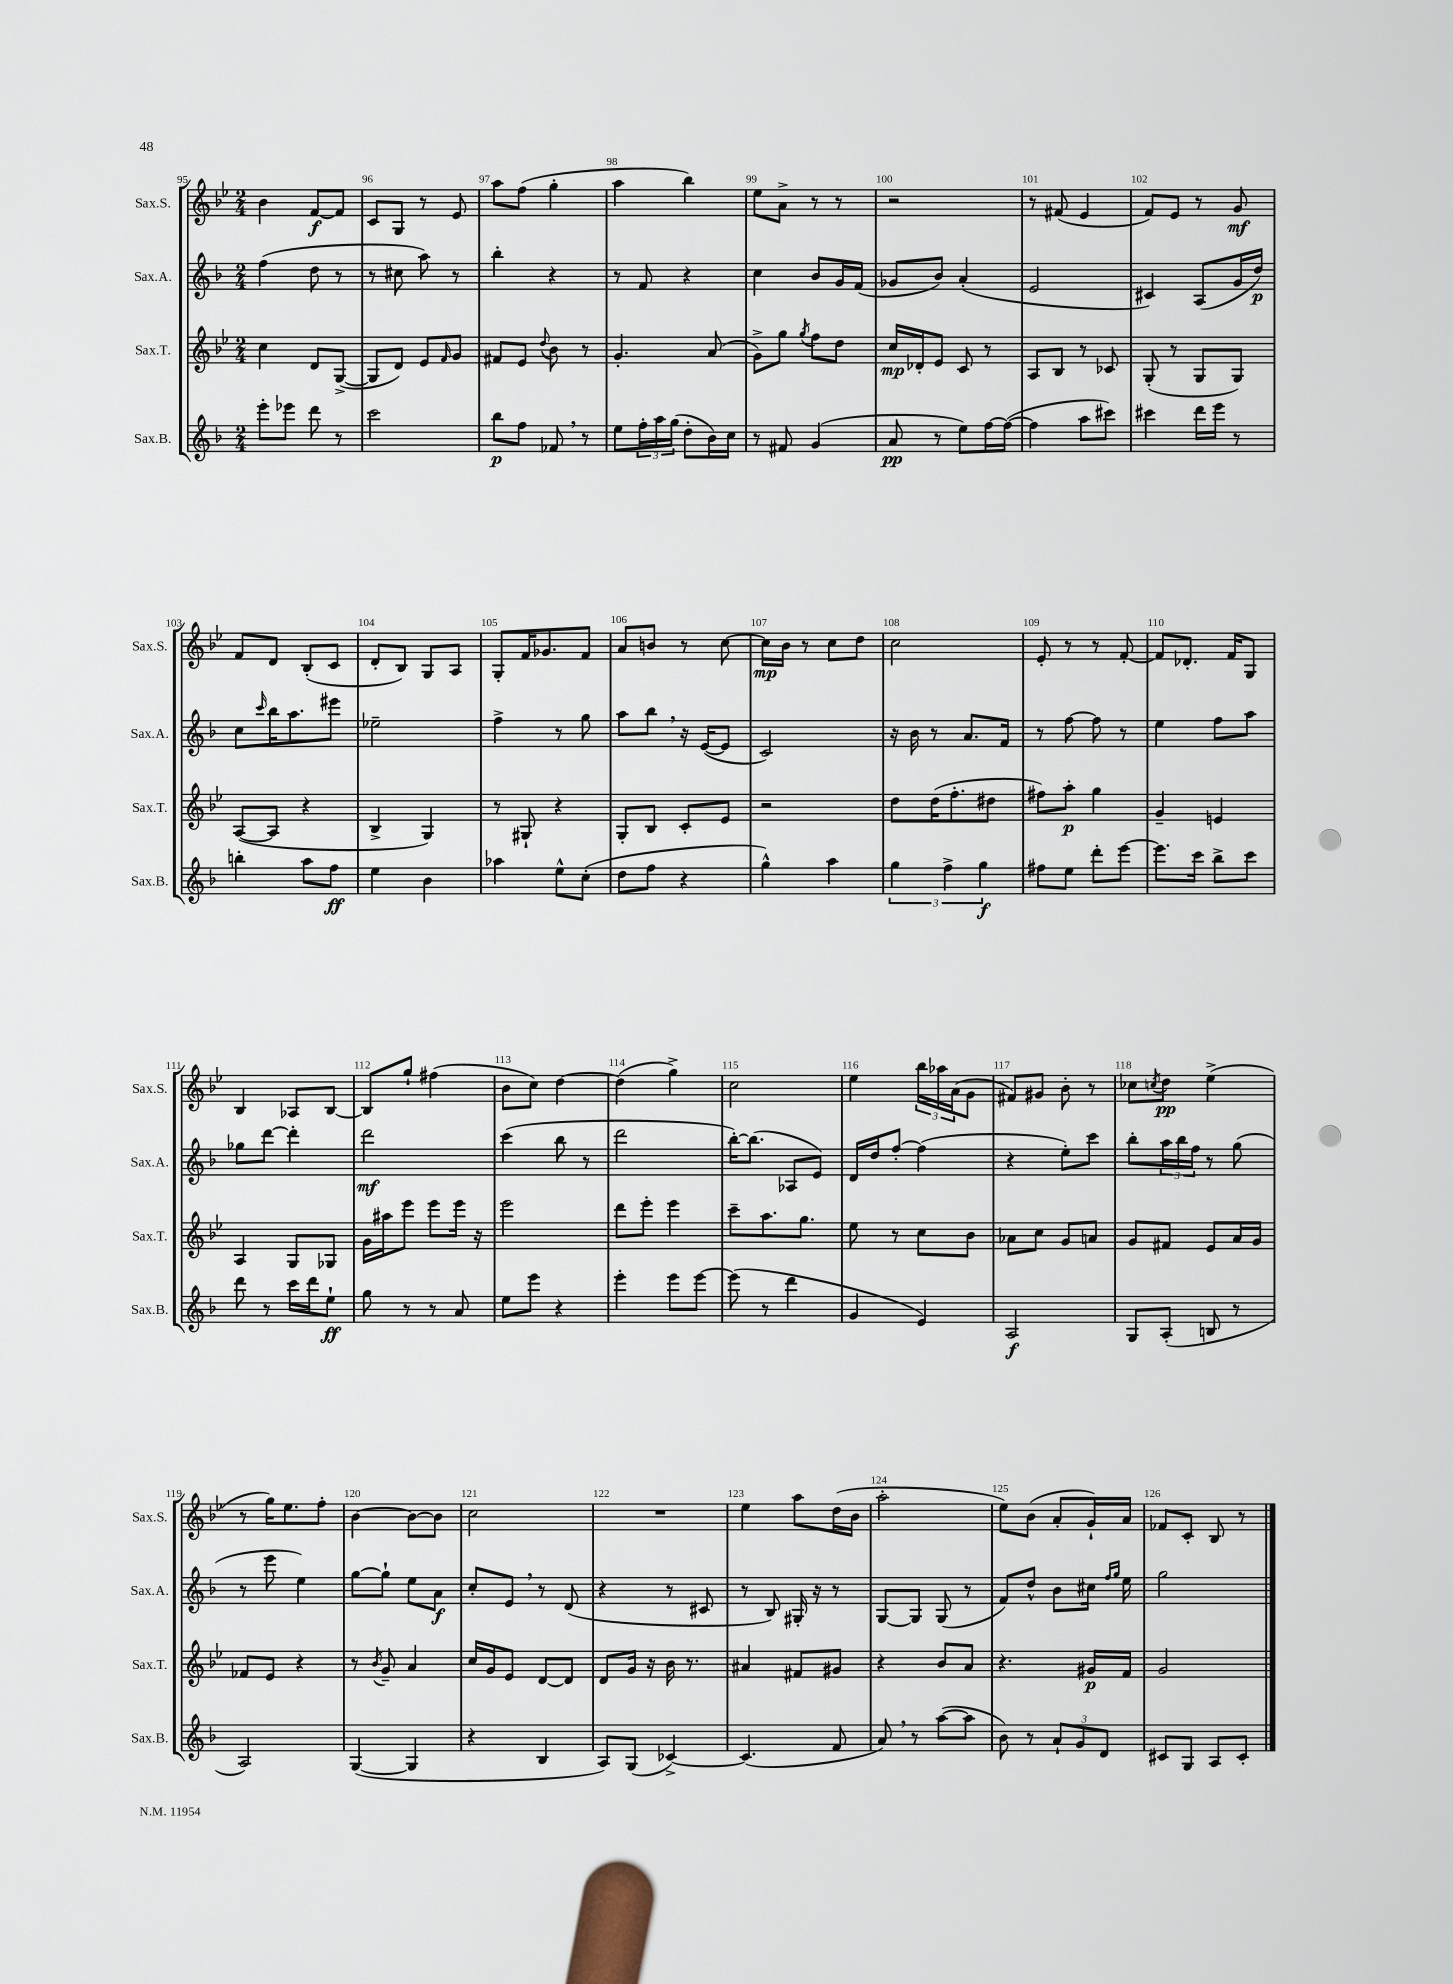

**kern	**dynam	**kern	**dynam	**kern	**dynam	**kern	**dynam
*part4	*part4	*part3	*part3	*part2	*part2	*part1	*part1
*staff4	*staff4	*staff3	*staff3	*staff2	*staff2	*staff1	*staff1
*I"Sax.B.	*	*I"Sax.T.	*	*I"Sax.A.	*	*I"Sax.S.	*
*I'Sax.B.	*	*I'Sax.T.	*	*I'Sax.A.	*	*I'Sax.S.	*
*clefG2	*	*clefG2	*	*clefG2	*	*clefG2	*
*k[b-]	*	*k[b-e-]	*	*k[b-]	*	*k[b-e-]	*
*M2/4	*	*M2/4	*	*M2/4	*	*M2/4	*
=95	=95	=95	=95	=95	=95	=95	=95
8eee'\L	.	4cc\	.	(4ff\	.	4b-\	.
8eee-X\J	.	.	.	.	.	.	.
8ddd\	.	8d/L	.	8dd\	.	[8f/L	f
8r	.	([8G^/J	.	8r	.	8f/J]	.
=96	=96	=96	=96	=96	=96	=96	=96
2ccc\	.	8G/L]	.	8r	.	8c/L	.
.	.	8d/J)	.	8cc#X\	.	8G/J	.
.	.	8e-/L	.	8aa\)	.	8r	.
.	.	16qqf/	.	.	.	.	.
.	.	8g/J	.	8r	.	8e-/	.
=97	=97	=97	=97	=97	=97	=97	=97
8bb-\L	p	8f#X/L	.	4bb-'\	.	8aa\L	.
8ff\J	.	8e-/J	.	.	.	(8ff\J	.
.	.	8qqdd/	.	.	.	.	.
8f-X,/	.	8b-\	.	4r	.	4gg'\	.
8r	.	8r	.	.	.	.	.
=98	=98	=98	=98	=98	=98	=98	=98
8ee\L	.	4.g'/	.	8r	.	4aa\	.
24ff'\L	.	.	.	8f/	.	.	.
24aa\	.	.	.	.	.	.	.
(24gg\JJ	.	.	.	.	.	.	.
8dd'\L	.	.	.	4r	.	4bb-\)	.
16b-\L)	.	(8a/	.	.	.	.	.
16cc\JJ	.	.	.	.	.	.	.
=99	=99	=99	=99	=99	=99	=99	=99
8r	.	8g^\L)	.	4cc\	.	8ee-\L	.
8f#X/	.	8gg\J	.	.	.	8a^\J	.
.	.	8qgg/	.	.	.	.	.
(4g/	.	8ff\L	.	8b-/L	.	8r	.
.	.	8dd\J	.	16g/L	.	8r	.
.	.	.	.	(16f/JJ	.	.	.
=100	=100	=100	=100	=100	=100	=100	=100
8a/	pp	16cc/LL	mp	8g-X/L	.	2r	.
.	.	16d-X'/J	.	.	.	.	.
8r	.	8e-/J	.	8b-/J)	.	.	.
8ee\L)	.	8c/	.	(4a'/	.	.	.
[16ff\L	.	8r	.	.	.	.	.
(16ff\JJ_	.	.	.	.	.	.	.
=101	=101	=101	=101	=101	=101	=101	=101
4ff\]	.	8A/L	.	2e/	.	8r	.
.	.	8B-/J	.	.	.	(8f#X/	.
8aa\L	.	8r	.	.	.	4e-/	.
8ccc#X\J)	.	8c-X/	.	.	.	.	.
=102	=102	=102	=102	=102	=102	=102	=102
4ccc#X\	.	(8G'/	.	4c#X/)	.	8f/L)	.
.	.	8r	.	.	.	8e-/J	.
16ddd\LL	.	8G/L	.	(8A/L	.	8r	.
16eee\JJ	.	.	.	.	.	.	.
8r	.	8G/J)	.	16g/L	.	8g/	mf
.	.	.	.	16dd/JJ)	p	.	.
!!LO:LB:g=z
=103	=103	=103	=103	=103	=103	=103	=103
4bbn'\	.	([8A/L	.	8cc\L	.	8f/L	.
.	.	.	.	16qqccc/	.	.	.
.	.	8A/J]	.	16bb-\K	.	8d/J	.
.	.	.	.	8.aa\	.	.	.
8aa\L	.	4r	.	.	.	(8B-'/L	.
8ff\J	ff	.	.	8eee#X\J	.	8c/J	.
=104	=104	=104	=104	=104	=104	=104	=104
4ee\	.	4B-^/	.	2ee-X~\	.	8d'/L	.
.	.	.	.	.	.	8B-/J)	.
4b-\	.	4G/)	.	.	.	8G/L	.
.	.	.	.	.	.	8A/J	.
=105	=105	=105	=105	=105	=105	=105	=105
4aa-X\	.	8r	.	4ff^\	.	8G'/L	.
.	.	8G#X`/	.	.	.	16f/K	.
.	.	.	.	.	.	8.g-X/	.
8ee^^\L	.	4r	.	8r	.	.	.
(8cc'\J	.	.	.	8gg\	.	8f/J	.
=106	=106	=106	=106	=106	=106	=106	=106
8dd\L	.	8G'/L	.	8aa\L	.	8a/L	.
8ff\J	.	8B-/J	.	8bb-,\J	.	8bn/J	.
4r	.	8c'/L	.	16r	.	8r	.
.	.	.	.	([16e/KL	.	.	.
.	.	8e-/J	.	8e/J]	.	[8cc\	.
=107	=107	=107	=107	=107	=107	=107	=107
4gg^^\)	.	2r	.	2c/)	.	16cc\LL]	mp
.	.	.	.	.	.	16b-\JJ	.
.	.	.	.	.	.	8r	.
4aa\	.	.	.	.	.	8cc\L	.
.	.	.	.	.	.	8dd\J	.
=108	=108	=108	=108	=108	=108	=108	=108
6gg\	.	8dd\L	.	16r	.	2cc\	.
.	.	.	.	16b-\	.	.	.
.	.	(16dd\K	.	8r	.	.	.
6ff^\	.	.	.	.	.	.	.
.	.	8.ff'\	.	.	.	.	.
.	.	.	.	8.a/L	.	.	.
6gg\	f	.	.	.	.	.	.
.	.	8dd#X\J	.	.	.	.	.
.	.	.	.	16f/Jk	.	.	.
=109	=109	=109	=109	=109	=109	=109	=109
8ff#X\L	.	8ff#X\L)	.	8r	.	8e-'/	.
8ee\J	.	8aa'\J	p	[8ff\	.	8r	.
8ddd'\L	.	4gg\	.	8ff\]	.	8r	.
[8eee\J	.	.	.	8r	.	[8f'/	.
=110	=110	=110	=110	=110	=110	=110	=110
8.eee\L]	.	4g~/	.	4ee\	.	8f/L]	.
.	.	.	.	.	.	8.d-X'/J	.
16ccc\Jk	.	.	.	.	.	.	.
8bb-^\L	.	4en/	.	8ff\L	.	.	.
.	.	.	.	.	.	16f/KL	.
8ccc\J	.	.	.	8aa\J	.	8G/J	.
!!LO:LB:g=z
=111	=111	=111	=111	=111	=111	=111	=111
8ddd\	.	4A/	.	8gg-X\L	.	4B-/	.
8r	.	.	.	[8ddd\J	.	.	.
16ccc\LL	.	8G/L	.	4ddd'\]	.	8A-X/L	.
16ddd\J	.	.	.	.	.	.	.
8ee`\J	ff	8G-X/J	.	.	.	[8B-/J	.
=112	=112	=112	=112	=112	=112	=112	=112
8gg\	.	16g\LL	.	2ddd\	mf	8B-/L]	.
.	.	16aa#X\J	.	.	.	.	.
8r	.	8eee-\J	.	.	.	8gg`/J	.
8r	.	8eee-\L	.	.	.	(4ff#X\	.
8a/	.	16eee-\Jk	.	.	.	.	.
.	.	16r	.	.	.	.	.
=113	=113	=113	=113	=113	=113	=113	=113
8ee\L	.	2eee-\	.	(4ccc\	.	8b-\L	.
8eee\J	.	.	.	.	.	8cc\J)	.
4r	.	.	.	8bb-\	.	[4dd\	.
.	.	.	.	8r	.	.	.
=114	=114	=114	=114	=114	=114	=114	=114
4eee'\	.	8ddd\L	.	2ddd\	.	(4dd\]	.
.	.	8eee-'\J	.	.	.	.	.
8eee\L	.	4eee-\	.	.	.	4gg^\)	.
[8eee\J	.	.	.	.	.	.	.
=115	=115	=115	=115	=115	=115	=115	=115
(8eee\]	.	8ccc~\L	.	[16bb-'\KL)	.	2cc\	.
.	.	.	.	(8.bb-\J]	.	.	.
8r	.	8.aa\	.	.	.	.	.
4ddd\	.	.	.	8A-X/L	.	.	.
.	.	8.gg\J	.	.	.	.	.
.	.	.	.	8e/J)	.	.	.
=116	=116	=116	=116	=116	=116	=116	=116
4g/	.	8ee-\	.	16d/LL	.	4ee-\	.
.	.	.	.	16dd/J	.	.	.
.	.	8r	.	[8ff'/J	.	.	.
4e/)	.	8cc\L	.	(4ff\]	.	24bb-\LL	.
.	.	.	.	.	.	24aa-X\	.
.	.	.	.	.	.	(24a\J	.
.	.	8b-\J	.	.	.	8g\J	.
=117	=117	=117	=117	=117	=117	=117	=117
2A/	f	8a-X\L	.	4r	.	8f#X/L)	.
.	.	8cc\J	.	.	.	8g#X/J	.
.	.	8g/L	.	8ee'\L)	.	8b-'\	.
.	.	8an/J	.	8ccc\J	.	8r	.
=118	=118	=118	=118	=118	=118	=118	=118
8G/L	.	8g/L	.	8bb-'\L	.	8cc-X\L	.
.	.	.	.	.	.	8qccn/	.
(8A'/J	.	8f#X/J	.	24aa\L	.	8dd\J	pp
.	.	.	.	24bb-\	.	.	.
.	.	.	.	24ff\JJ	.	.	.
8Bn/	.	8e-/L	.	8r	.	(4ee-^\	.
8r	.	16a/L	.	(8gg\	.	.	.
.	.	16g/JJ	.	.	.	.	.
!!LO:LB:g=z
=119	=119	=119	=119	=119	=119	=119	=119
2A/)	.	8f-X/L	.	8r	.	8r	.
.	.	8e-/J	.	8eee\	.	16gg\KL)	.
.	.	.	.	.	.	8.ee-\	.
.	.	4r	.	4ee\)	.	.	.
.	.	.	.	.	.	8ff'\J	.
=120	=120	=120	=120	=120	=120	=120	=120
([4G/	.	8r	.	[8gg\L	.	[4b-\	.
.	.	8qb-/	.	.	.	.	.
.	.	8g~/	.	8gg`\J]	.	.	.
4G/]	.	4a/	.	8ee\L	.	8b-\L_	.
.	.	.	.	8a\J	f	8b-\J]	.
=121	=121	=121	=121	=121	=121	=121	=121
4r	.	16cc/LL	.	8cc'/L	.	2cc\	.
.	.	16g/J	.	.	.	.	.
.	.	8e-/J	.	8e,/J	.	.	.
4B-/	.	[8d/L	.	8r	.	.	.
.	.	8d/J]	.	(8d/	.	.	.
=122	=122	=122	=122	=122	=122	=122	=122
8A/L)	.	8d/L	.	4r	.	2r	.
(8G/J	.	16g/Jk	.	.	.	.	.
.	.	16r	.	.	.	.	.
[4c-X^/)	.	16b-\	.	8r	.	.	.
.	.	8.r	.	.	.	.	.
.	.	.	.	8c#X/	.	.	.
=123	=123	=123	=123	=123	=123	=123	=123
(4.c-/]	.	4a#X/	.	8r	.	4ee-\	.
.	.	.	.	8B-/)	.	.	.
.	.	8f#X/L	.	16G#X'/	.	8aa\L	.
.	.	.	.	16r	.	.	.
8f/	.	8g#X/J	.	8r	.	(16dd\L	.
.	.	.	.	.	.	16b-\JJ	.
=124	=124	=124	=124	=124	=124	=124	=124
8a,/)	.	4r	.	[8G/L	.	2aa'\	.
8r	.	.	.	8G/J]	.	.	.
([8aa\L	.	8b-/L	.	(8G/	.	.	.
8aa\J]	.	8a/J	.	8r	.	.	.
=125	=125	=125	=125	=125	=125	=125	=125
8b-\)	.	4.r	.	8f/L)	.	8ee-\L)	.
8r	.	.	.	8dd^^/J	.	(8b-\J	.
12a`/L	.	.	.	8b-\L	.	8a'/L	.
12g/	.	.	.	.	.	.	.
.	.	16g#X/LL	p	16cc#X\Jk	.	16g`/L)	.
12d/J	.	.	.	.	.	.	.
.	.	.	.	16qqff/LL	.	.	.
.	.	.	.	16qqgg/JJ	.	.	.
.	.	16f/JJ	.	16ee\	.	16a/JJ	.
=126	=126	=126	=126	=126	=126	=126	=126
8c#X/L	.	2g/	.	2gg\	.	8f-X/L	.
8G/J	.	.	.	.	.	8c'/J	.
8A/L	.	.	.	.	.	8B-/	.
8c#'/J	.	.	.	.	.	8r	.
==	==	==	==	==	==	==	==
*-	*-	*-	*-	*-	*-	*-	*-
